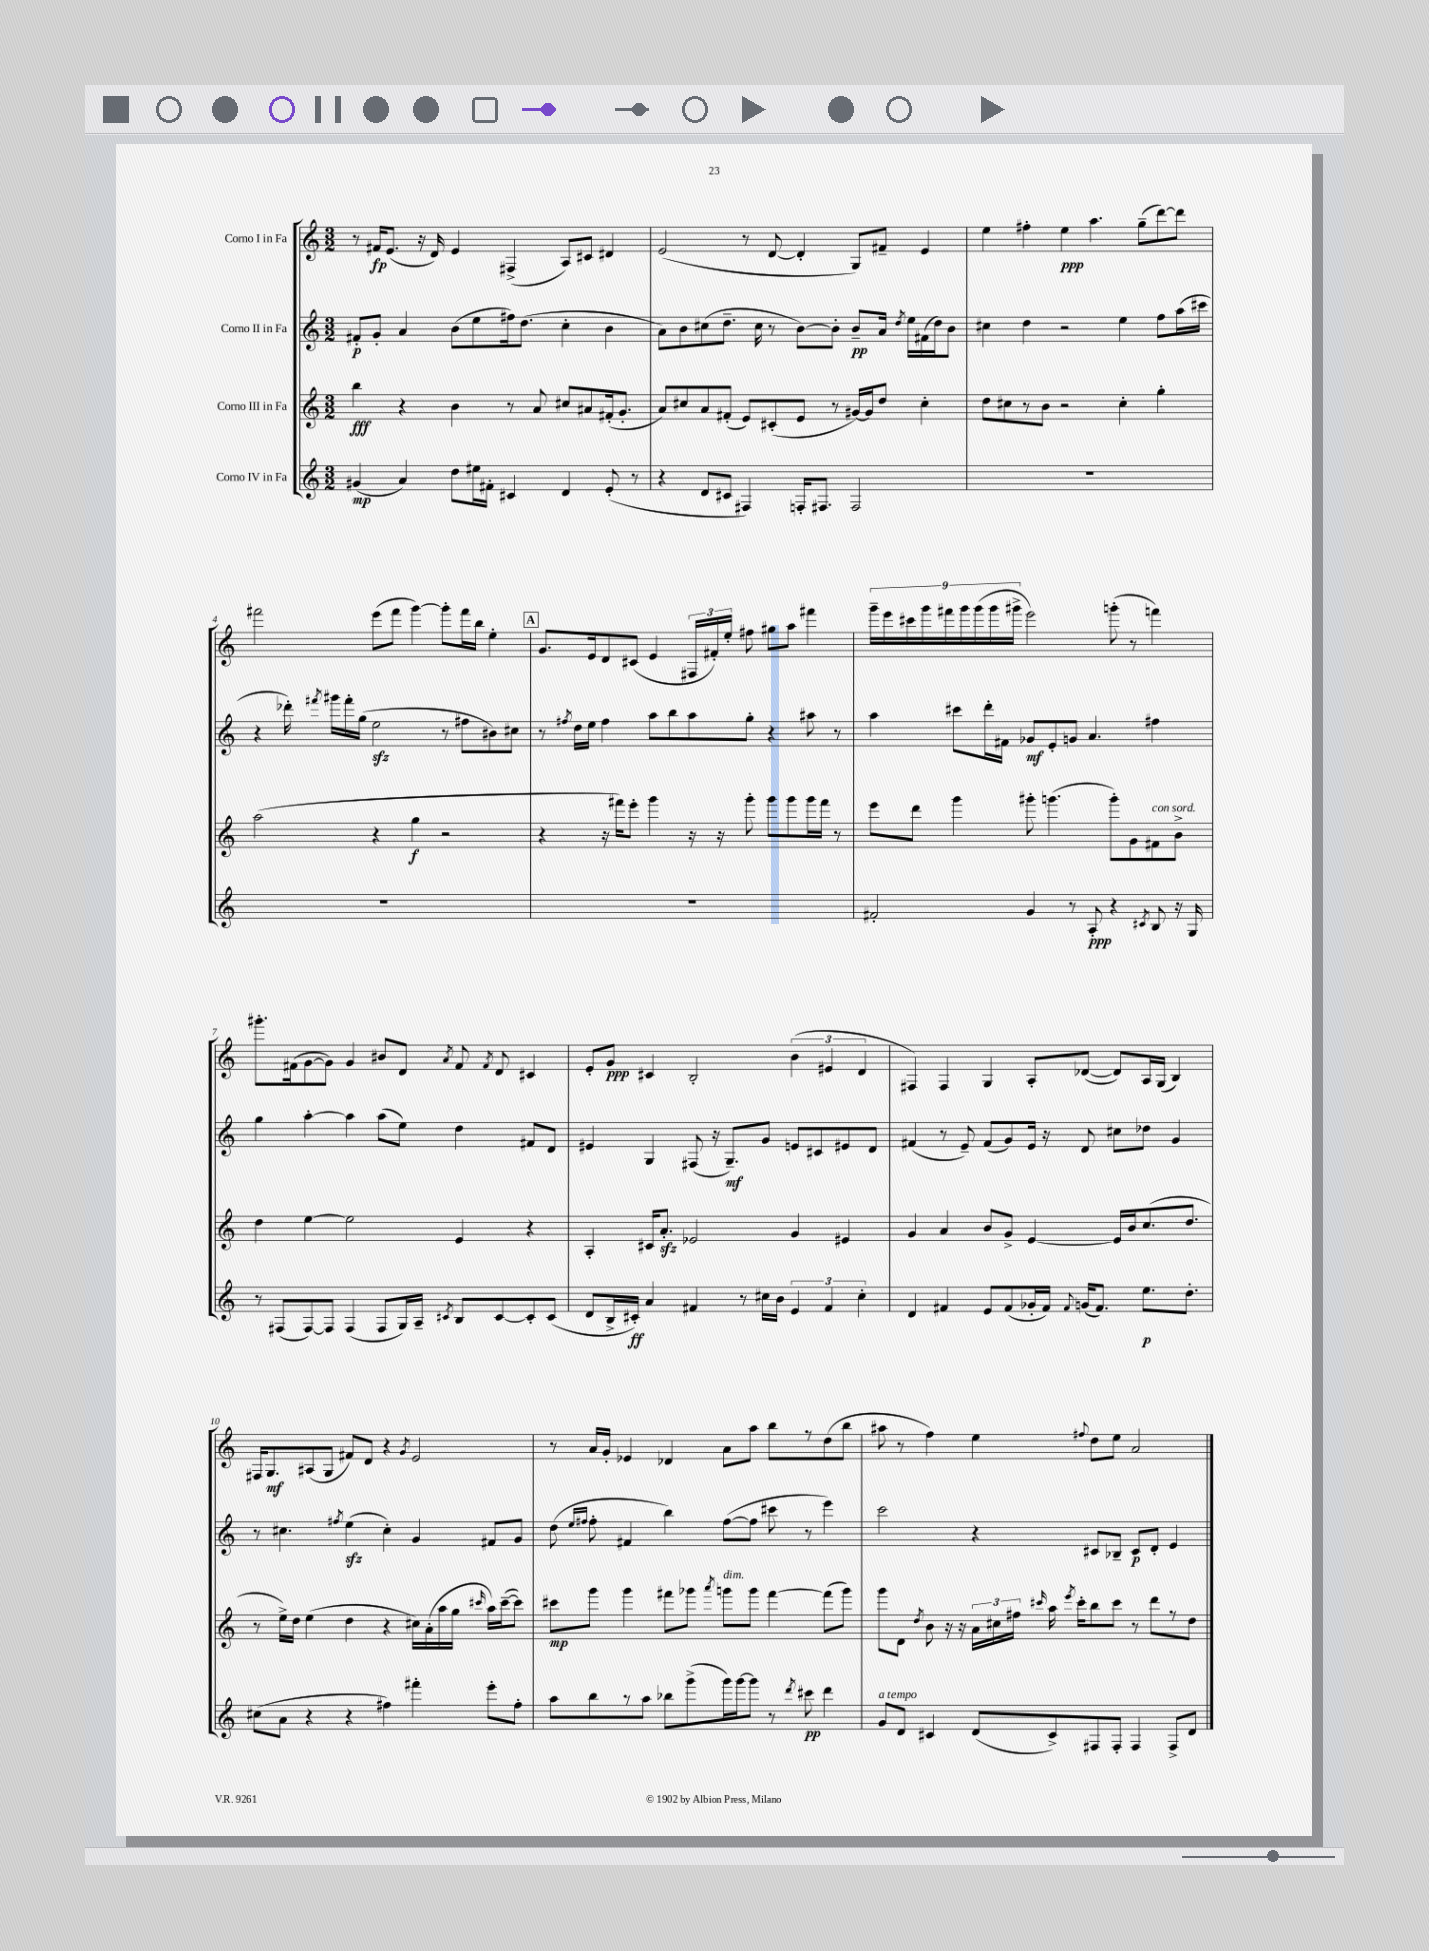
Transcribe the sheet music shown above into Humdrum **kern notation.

**kern	**dynam	**kern	**dynam	**kern	**dynam	**kern	**dynam
*part4	*part4	*part3	*part3	*part2	*part2	*part1	*part1
*staff4	*staff4	*staff3	*staff3	*staff2	*staff2	*staff1	*staff1
*I"Corno IV in Fa	*	*I"Corno III in Fa	*	*I"Corno II in Fa	*	*I"Corno I in Fa	*
*clefG2	*	*clefG2	*	*clefG2	*	*clefG2	*
*k[]	*	*k[]	*	*k[]	*	*k[]	*
*M3/2	*	*M3/2	*	*M3/2	*	*M3/2	*
=1	=1	=1	=1	=1	=1	=1	=1
(4g#X/	mp	4bb\	fff	8f#X'/L	p	8r	.
.	.	.	.	8g'/J	.	16f#X/KL	fp
.	.	.	.	.	.	(8.e/J	.
4a/)	.	4r	.	4a/	.	.	.
.	.	.	.	.	.	16r	.
.	.	.	.	.	.	16d/)	.
8dd\L	.	4b\	.	(8b\L	.	4e/	.
16ee#X\L	.	.	.	8ee\	.	.	.
16f#X'\JJ	.	.	.	.	.	.	.
4c#X/	.	8r	.	16ff#X\k)	.	(4F#X^/	.
.	.	.	.	(8.dd\J	.	.	.
.	.	8a/	.	.	.	.	.
4d/	.	8cc#X/L	.	4cc'\	.	8A/L)	.
.	.	8a#X/	.	.	.	8c#X/J	.
(8e'/	.	(16f#X'/k	.	4b\	.	4d#X/	.
.	.	8.g'/J	.	.	.	.	.
8r	.	.	.	.	.	.	.
=2	=2	=2	=2	=2	=2	=2	=2
4r	.	8a/L)	.	8a\L)	.	(2e/	.
.	.	8cc#X/	.	8b\	.	.	.
8d/L	.	8a/	.	(8cc#X\	.	.	.
8c#X/J	.	(8f#X'/J	.	8.dd~\J	.	.	.
4F#X/)	.	8e/L)	.	.	.	8r	.
.	.	.	.	16cc#\	.	.	.
.	.	(8c#X'/	.	8r	.	[8d/	.
16Fn'/KL	.	8e/J	.	[8b\L)	.	4d'/]	.
8.F#X/J	.	.	.	.	.	.	.
.	.	8r	.	8b'\J]	.	.	.
2F#/	.	[16g#X/LL)	.	8b~/L	pp	8G/L)	.
.	.	16g#/J]	.	.	.	.	.
.	.	8dd/J	.	16a/Jk	.	8f#X~/J	.
.	.	.	.	8qdd/	.	.	.
.	.	.	.	16ee\LL	.	.	.
.	.	4cc#'\	.	(16f#X\	.	4e/	.
.	.	.	.	16dd\J)	.	.	.
.	.	.	.	8b\J	.	.	.
=3	=3	=3	=3	=3	=3	=3	=3
1.r	.	8dd\L	.	4cc#X\	.	4ee\	.
.	.	8cc#X\	.	.	.	.	.
.	.	8r	.	4dd\	.	4ff#X'\	.
.	.	8b\J	.	.	.	.	.
.	.	2r	.	2r	.	4ee\	ppp
.	.	.	.	.	.	4.aa\	.
.	.	4cc#'\	.	4ee\	.	.	.
.	.	.	.	.	.	(8gg~\L	.
.	.	4gg'\	.	8ff\L	.	[8ddd\)	.
.	.	.	.	(16aa\L	.	8ddd\J]	.
.	.	.	.	16ccc#X\JJ	.	.	.
!!LO:LB:g=z
=4	=4	=4	=4	=4	=4	=4	=4
1.r	.	(2aa\	.	4r	.	2fff#X\	.
.	.	.	.	16ddd-X'\)	.	.	.
.	.	.	.	8qfff#X/	.	.	.
.	.	.	.	16ggg#X\LL	.	.	.
.	.	.	.	16fff#'\	.	.	.
.	.	.	.	(16gg\JJ	.	.	.
.	.	4r	.	2eezz\	.	(8eee\L	.
.	.	.	.	.	.	8fff#\J	.
.	.	4gg\	f	.	.	[4ggg\)	.
.	.	2r	.	8r	.	8ggg'\L]	.
.	.	.	.	8ff#X\L	.	16fff#\L	.
.	.	.	.	.	.	16bb\JJ	.
.	.	.	.	8b#X\)	.	4ee'\	.
.	.	.	.	8cc#X\J	.	.	.
!!LO:REH:place=s1:t=A
=5	=5	=5	=5	=5	=5	=5	=5
1.r	.	4r	.	8r	.	8.g/L	.
.	.	.	.	8qff#X/	.	.	.
.	.	.	.	16dd\LL	.	.	.
.	.	.	.	16ee\JJ	.	16e/k	.
.	.	16r	.	4ff#\	.	8d/	.
.	.	16fff#X\KL)	.	.	.	.	.
.	.	8eee'\J	.	.	.	(8c#X/J	.
.	.	4ggg\	.	8aa\L	.	4e/	.
.	.	.	.	8bb\	.	.	.
.	.	16r	.	8aa\	.	24F#X/LL	.
.	.	.	.	.	.	24f#X'/)	.
.	.	16r	.	.	.	.	.
.	.	.	.	.	.	24ee'/JJ	.
.	.	8ggg'\	.	8gg'\J	.	8ff#X\	.
.	.	8ggg\L	.	4r	.	8gg#X\L	.
.	.	8ggg\	.	.	.	8aa\J	.
.	.	16ggg\L	.	8aa#X\	.	4fff#X\	.
.	.	16fff#\JJ	.	.	.	.	.
.	.	8r	.	8r	.	.	.
=6	=6	=6	=6	=6	=6	=6	=6
2f#X'/	.	8eee\L	.	4aa\	.	18ggg~\LL	.
.	.	.	.	.	.	18eee\	.
.	.	.	.	.	.	18ccc#X\	.
.	.	8ddd\J	.	.	.	.	.
.	.	.	.	.	.	18ggg\	.
.	.	.	.	.	.	18fff#X\	.
.	.	4ggg\	.	8ccc#X\L	.	.	.
.	.	.	.	.	.	18ggg\	.
.	.	.	.	.	.	(18ggg\	.
.	.	.	.	16ddd'\L	.	.	.
.	.	.	.	.	.	18ggg\	.
.	.	.	.	16f#X\JJ	.	.	.
.	.	.	.	.	.	18ggg#X^\JJ	.
4g/	.	8ggg#X'\	.	8g-X/L	mf	2eee\)	.
.	.	(4.gggn\	.	8e'/	.	.	.
8r	.	.	.	8gn/J	.	.	.
8A'/	ppp	.	.	4.a/	.	.	.
4r	.	8ggg'\L)	.	.	.	(8gggn'\	.
.	.	8g\	.	.	.	8r	.
8qc#X/	.	.	.	.	.	.	.
!	!	!LO:TX:a:i:t=con sord.	!	!	!	!	!
8B/	.	8f#X\	.	4ff#X\	.	4fffn\)	.
16r	.	8b^\J	.	.	.	.	.
16G/	.	.	.	.	.	.	.
!!LO:LB:g=z
=7	=7	=7	=7	=7	=7	=7	=7
8r	.	4dd\	.	4gg\	.	8.ggg#X'\L	.
(8F#X/L	.	.	.	.	.	.	.
.	.	.	.	.	.	(16f#X\k	.
[8F#/)	.	[4ee\	.	[4aa'\	.	[8g\	.
8F#/J]	.	.	.	.	.	8g\J])	.
(4F#/	.	2ee\]	.	4aa\]	.	4g/	.
8F#/L	.	.	.	(8aa\L	.	8b#X/L	.
16G/L)	.	.	.	8ee\J)	.	8d/J	.
16A~/JJ	.	.	.	.	.	.	.
8qc#X/	.	.	.	.	.	8qa/	.
8B/L	.	4e/	.	4dd\	.	8f#/	.
.	.	.	.	.	.	8qf#/	.
[8c#/	.	.	.	.	.	8d/	.
8c#'/]	.	4r	.	8f#X/L	.	4c#X/	.
(8c#/J	.	.	.	8d/J	.	.	.
=8	=8	=8	=8	=8	=8	=8	=8
8d/L	.	4A'/	.	4e#X/	.	8e'/L	.
16B^/L	.	.	.	.	.	8g/J	ppp
16c#X'/JJ)	ff	.	.	.	.	.	.
4a/	.	16c#X/KL	.	4G/	.	4c#X/	.
.	.	8.azz'/J	.	.	.	.	.
4f#X/	.	2e-X/	.	(8F#X/	.	2B'/	.
.	.	.	.	16r	.	.	.
.	.	.	.	8.G~/L)	mf	.	.
8r	.	.	.	.	.	.	.
16cc#X\LL	.	.	.	8g/J	.	.	.
16b\JJ	.	.	.	.	.	.	.
6e/	.	4g/	.	8en/L	.	(6b\	.
.	.	.	.	8c#X/	.	.	.
6f#/	.	.	.	.	.	6e#X/	.
.	.	4e#X/	.	8e#X/	.	.	.
6cc#'\	.	.	.	.	.	6d/	.
.	.	.	.	8d/J	.	.	.
=9	=9	=9	=9	=9	=9	=9	=9
4d/	.	4g/	.	(4f#X/	.	4F#X/)	.
4f#X/	.	4a/	.	8r	.	4F#/	.
.	.	.	.	8e~/)	.	.	.
8e/L	.	8b/L	.	(8f#/L	.	4G/	.
(8f#/	.	8g^/J	.	8g/)	.	.	.
16g-X'/L	.	[4e/	.	16e/Jk	.	8A'/L	.
16f#/JJ)	.	.	.	16r	.	.	.
8qqf#/	.	.	.	.	.	.	.
(16gn/KL	.	.	.	8d/	.	([8d-X/J	.
8.f#/J)	.	.	.	.	.	.	.
.	.	16e/LL]	.	8cc#X\L	.	8d-/L])	.
.	.	16b/J	.	.	.	.	.
8.ee\L	p	(8.cc/	.	8dd-X\J	.	16A/L	.
.	.	.	.	.	.	(16G/JJ	.
.	.	.	.	4g/	.	4B/)	.
8.dd'\J	.	8.dd/J	.	.	.	.	.
!!LO:LB:g=z
=10	=10	=10	=10	=10	=10	=10	=10
(8cc#X\L	.	8r	.	8r	.	16F#X/KL	.
.	.	.	.	.	.	8.G/	mf
8a\J	.	16ee^\LL)	.	4.cc#X\	.	.	.
.	.	16dd\JJ	.	.	.	.	.
4r	.	(4ee\	.	.	.	(8A#X/	.
.	.	.	.	.	.	8G/J	.
.	.	.	.	8qff#X/	.	.	.
4r	.	4dd\	.	(4eezz\	.	8f#X/L)	.
.	.	.	.	.	.	8d/J	.
4ff#X\)	.	4r	.	4cc#'\)	.	4r	.
.	.	.	.	.	.	8qg/	.
4fff#X'\	.	16cc#X\LL)	.	4g/	.	2e/	.
.	.	(16a'\	.	.	.	.	.
.	.	16aa\	.	.	.	.	.
.	.	16gg\JJ	.	.	.	.	.
.	.	16qqccc#X/	.	.	.	.	.
8eee'\L	.	16aa\LL)	.	8f#X/L	.	.	.
.	.	([16ccc#~\J	.	.	.	.	.
8ff#'\J	.	8ccc#\J])	.	8g/J	.	.	.
=11	=11	=11	=11	=11	=11	=11	=11
8aa\L	.	8ccc#X\L	mp	(8dd\	.	8r	.
.	.	.	.	16qqee/LL	.	.	.
.	.	.	.	16qqff#X/JJ	.	.	.
8bb\	.	8ggg\J	.	8ff#'\	.	16a/LL	.
.	.	.	.	.	.	16g'/JJ	.
8r	.	4ggg\	.	4f#X/	.	4e-X/	.
8aa\J	.	.	.	.	.	.	.
8bb-X\L	.	8fff#X\L	.	4bb\)	.	4d-X/	.
(8ggg^\	.	8ggg-X\J	.	.	.	.	.
.	.	8qaaa/	.	.	.	.	.
!	!	!LO:TX:a:i:t=dim.	!	!	!	!	!
16ggg\L)	.	8gggn\L	.	([8ff#\L	.	8a\L	.
[16ggg\J	.	.	.	.	.	.	.
8ggg\J]	.	8ggg\J	.	8ff#\J]	.	8aa\J	.
8r	.	[4fff#\	.	8ccc#X\	.	8bb\L	.
8qddd/	.	.	.	.	.	.	.
8ccc#X\	pp	.	.	8r	.	8r	.
4ddd\	.	(8fff#\L]	.	4eee\)	.	(8dd\	.
.	.	8ggg\J)	.	.	.	8bb\J	.
=12	=12	=12	=12	=12	=12	=12	=12
!LO:TX:a:i:t=a tempo	!	!	!	!	!	!	!
8g/L	.	8ggg\L	.	2ccc\	.	8aa#X\	.
8d/J	.	8d\J	.	.	.	8r	.
.	.	8qdd/	.	.	.	.	.
4c#X/	.	8b\	.	.	.	4ff\)	.
.	.	16r	.	.	.	.	.
.	.	16r	.	.	.	.	.
(8d/L	.	24a\LL	.	4r	.	4ee\	.
.	.	24cc#X\	.	.	.	.	.
.	.	24ff#X\JJ	.	.	.	.	.
.	.	16qqccc#X/	.	.	.	.	.
8c#^/)	.	16aa\	.	.	.	.	.
.	.	8qeee/	.	.	.	.	.
.	.	16ccc#'\KL	.	.	.	.	.
.	.	.	.	.	.	8qqff#X/	.
8F#X/	.	8bb\	.	8c#X/L	.	8dd\L	.
8F#'/J	.	8ccc#\J	.	8B-X~/J	.	8ee\J	.
4F#/	.	8r	.	8c#/L	p	2a/	.
.	.	8ddd\L	.	8d'/J	.	.	.
8F#^/L	.	8r	.	4e/	.	.	.
8d/J	.	8dd\J	.	.	.	.	.
==	==	==	==	==	==	==	==
*-	*-	*-	*-	*-	*-	*-	*-
